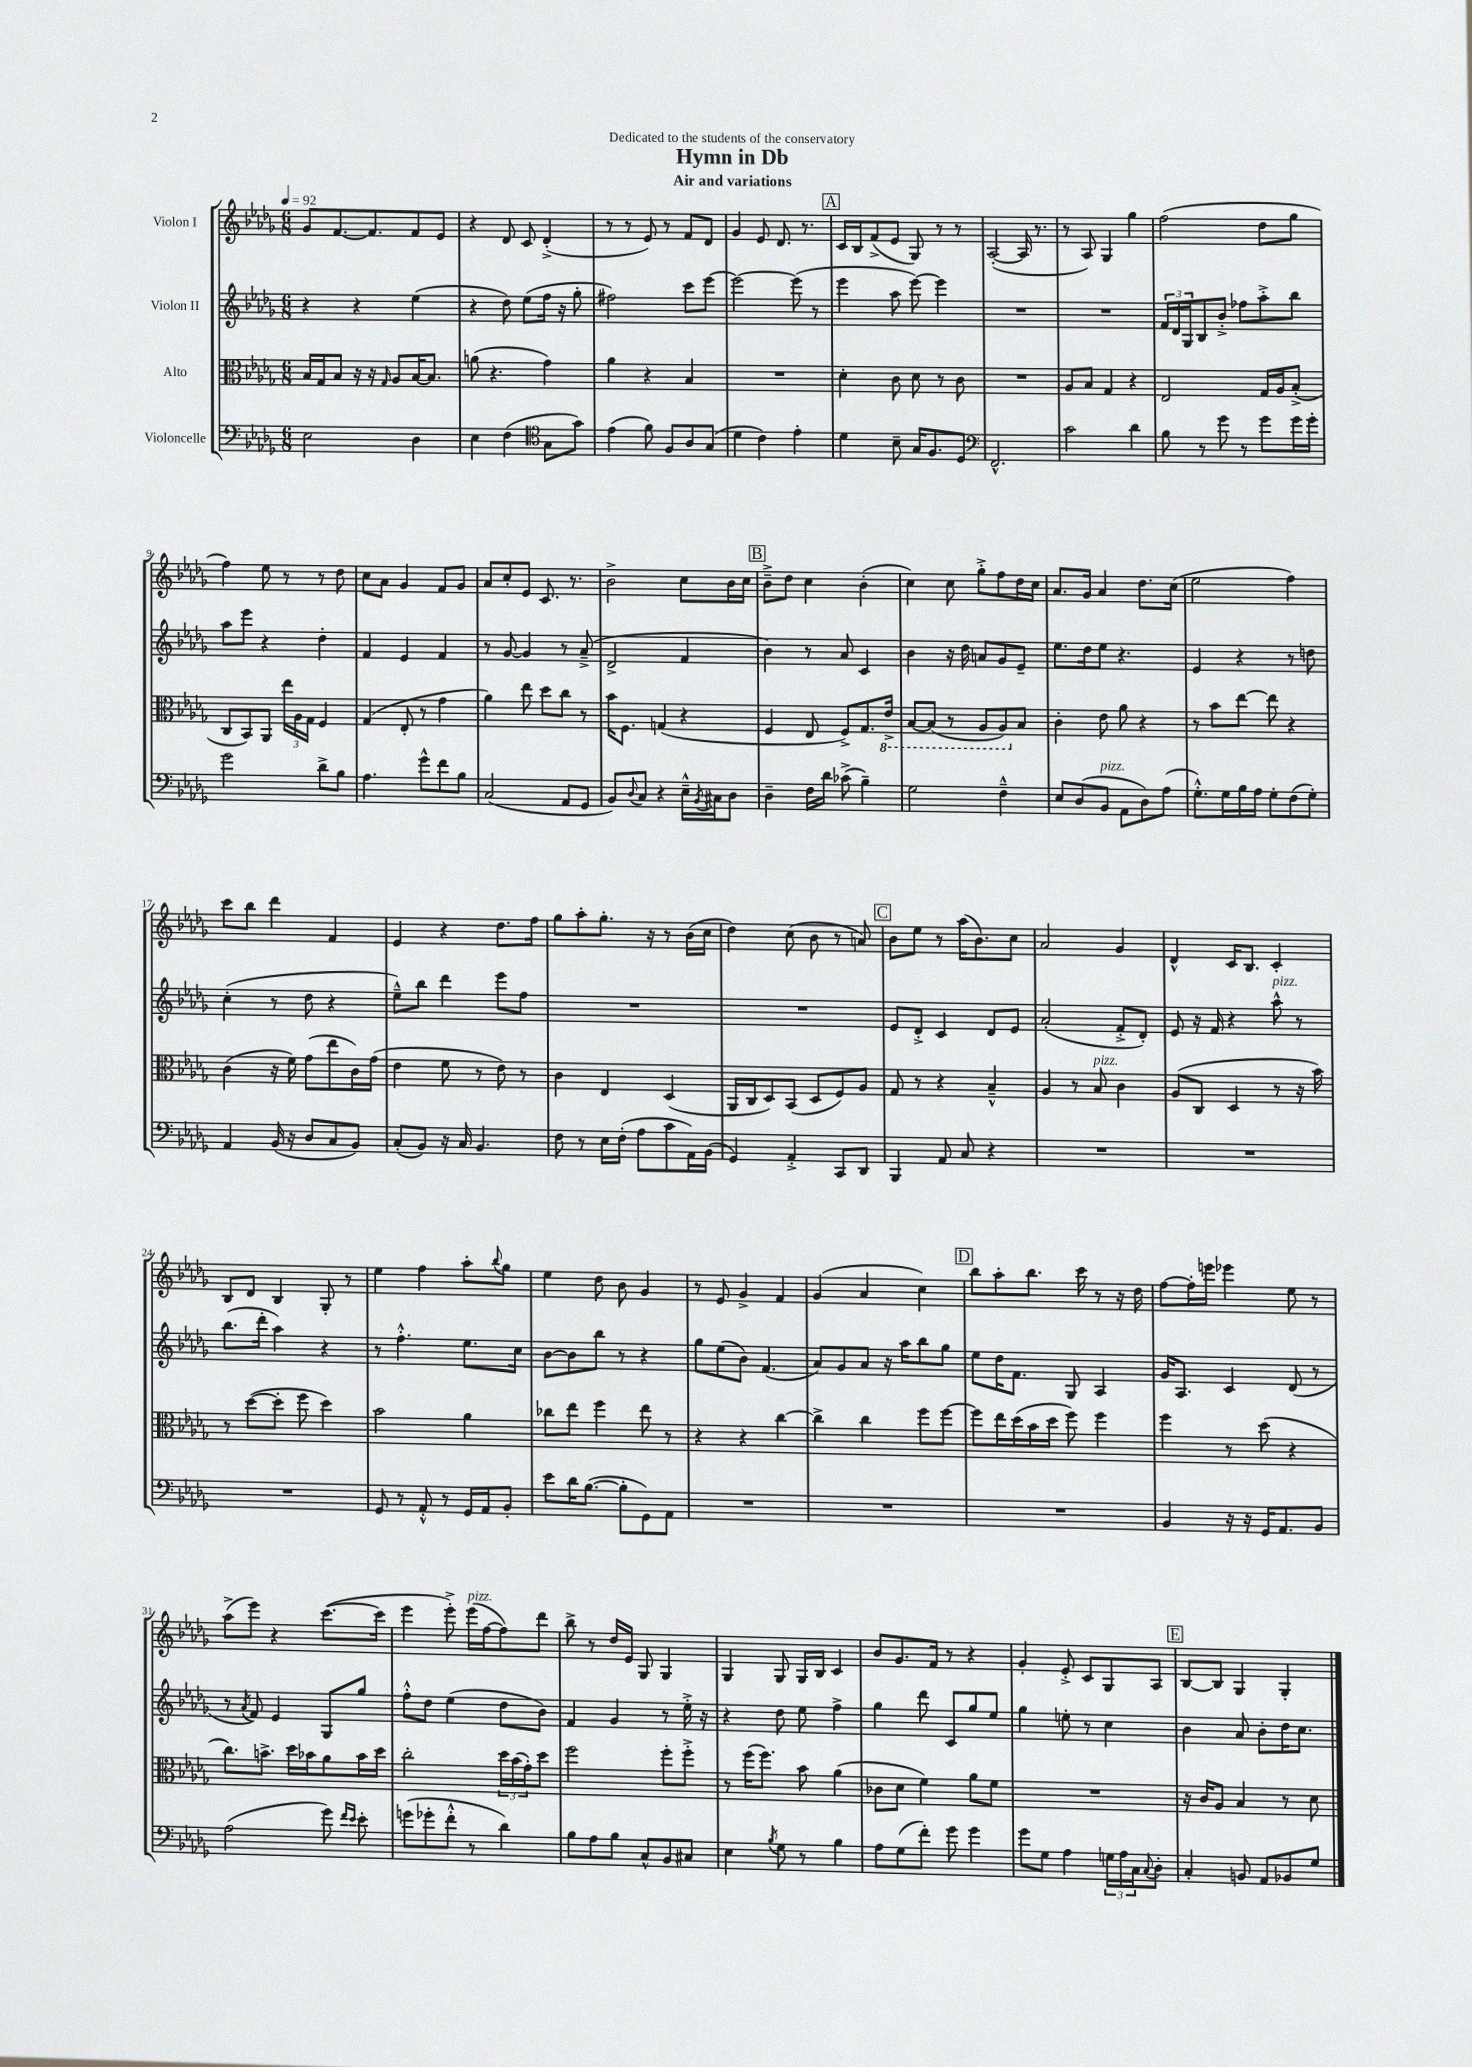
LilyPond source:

\header { title = "Hymn in Db" subtitle = "Air and variations" dedication = "Dedicated to the students of the conservatory" }
<<
\new StaffGroup <<
\new Staff = "s0" \with { instrumentName = "Violon I" } {
    \clef treble \key des \major \numericTimeSignature \time 6/8 \tempo 4 = 92
    ges'8 f'8.~ f'8. f'8 ees'8 |
    r4 des'8 c'8 des'4-.->( |
    r8 r8 ees'8) r8 f'8 des'8 |
    ges'4 ees'8 des'8. r8. |
    \mark \markup { \box "A" } c'16 bes16 f'8->( ees'8 ges8) r8 r8 |
    aes2~-.( aes16 r8. |
    r8 aes8) ges4 ges''4 |
    f''2( des''8 ges''8 |
    f''4) ees''8 r8 r8 des''8 |
    c''8 aes'8 ges'4 f'8 ges'8 |
    aes'8 c''8-. ees'8 c'8. r8. |
    bes'2-> c''8 bes'16 c''16 |
    \mark \markup { \box "B" } bes'8---> des''8 c''4 bes'4-.( |
    c''4) c''8 ges''8-.-> f''8 des''16 c''16 |
    aes'8. ges'16 aes'4 des''8. c''16( |
    ees''2 f''4) |
    c'''8 bes''8 des'''4 f'4 |
    ees'4 r4 des''8. f''16 |
    ges''8 aes''8-. ges''8.-. r16 r8 bes'16( c''16 |
    des''4) c''8( bes'8 r8 a'8) |
    \mark \markup { \box "C" } bes'8 ees''8 r8 aes''16( bes'8.) c''8 |
    aes'2 ges'4 |
    des'4-^ c'16 bes8. c'4-. |
    bes8 des'8 bes4 ges8-. r8 |
    ees''4 f''4 aes''8-. \appoggiatura { bes''8 } ges''8 |
    ees''4 des''8 bes'8 ges'4 |
    r8 ees'8 ges'4-> f'4 |
    ges'4( aes'4 c''4) |
    \mark \markup { \box "D" } bes''8 aes''8-. bes''8. c'''16 r8 r16 des''16 |
    f''8~ f''16-. e'''16 ees'''4 ees''8 r8 |
    aes''8->( ees'''8) r4 c'''8.~( c'''16 |
    ees'''4 ees'''8-.->) ees'''16^\markup { \italic "pizz." }( f''16~ f''8) des'''8 |
    bes''8-> r8 des''16 ees'16 ges8 ges4 |
    ges4 ges8 ges16 bes16 c'4 |
    bes'8 ges'8. f'16 r8 r4 |
    ges'4-. ees'8-.-> c'8 ges8 aes8 |
    \mark \markup { \box "E" } bes8~ bes8 ges4 ges4-. \bar "|." |
}
\new Staff = "s1" \with { instrumentName = "Violon II" } {
    \clef treble \key des \major \numericTimeSignature \time 6/8
    r4 r4 ees''4( |
    r4 des''8) ees''8( f''16 r16 ges''8-. |
    fis''2) c'''8 ees'''8~ |
    ees'''2~ ees'''8( r8 |
    \mark \markup { \box "A" } ees'''4 aes''8 ees'''8~) ees'''4 |
    R2. |
    R2. |
    \tuplet 3/2 { f'16 des'16 ges16 } bes8 bes'8-.-> fes''8 aes''8-.-> bes''8 |
    aes''8 ees'''8 r4 des''4-. |
    f'4 ees'4 f'4 |
    r8 ges'8~ ges'4 r8 aes'8--->( |
    des'2-> f'4 |
    \mark \markup { \box "B" } bes'4) r8 aes'8 c'4 |
    bes'4 r16 des''16 a'8 ges'8 ees'8-- |
    ees''8. des''16 ees''8 r4. |
    ees'4 r4 r8 d''8 |
    c''4-.( r8 des''8 r4 |
    ees''8---^) bes''8 des'''4 ees'''8 f''8 |
    R2. |
    R2. |
    \mark \markup { \box "C" } ees'8 des'8-.-> c'4 des'8 ees'8 |
    aes'2-.( f'8-.-> des'8-.) |
    ees'8 r16 f'16 r4 aes''8-^^\markup { \italic "pizz." } r8 |
    bes''8.( des'''16-. aes''4) r4 |
    r8 f''4.-.-^ ees''8. c''16 |
    bes'8~ bes'8 bes''8 r8 r4 |
    ges''8 ees''8( bes'8) f'4.( |
    aes'8) ges'8 aes'8 r16 aes''16 bes''8 ges''8 |
    \mark \markup { \box "D" } ees''8 des''16 f'8. ges8 aes4 |
    ges'16 aes8. c'4 des'8( r8 |
    r8 \acciaccatura { aes'8 } f'8) ees'4 ges8 ges''8 |
    f''8-.-^ des''8 ees''4( des''8 bes'8) |
    f'4 ges'4 r8 ees''16-.-> r16 |
    r4 des''8 ees''8 f''4-> |
    ges''4 des'''8 c'8 ges''8 ees''8 |
    ges''4 e''8-. r8 c''4 |
    \mark \markup { \box "E" } bes'4 aes'8 bes'8-. des''16 c''8. \bar "|." |
}
\new Staff = "s2" \with { instrumentName = "Alto" } {
    \clef alto \key des \major \numericTimeSignature \time 6/8
    bes16 ges16 bes8 r16 r16 \grace { ges16 } aes8 bes16~ bes8. |
    a'8( r4. ges'4) |
    aes'4 r4 bes4 |
    R2. |
    \mark \markup { \box "A" } des'4-. c'8 des'8 r8 c'8 |
    R2. |
    aes8 bes8 ges4 r4 |
    ees2 ges16 aes16 bes8-.->( |
    c8 bes,8) aes,8 \tuplet 3/2 { ees''16 aes16 ges16 } f4 |
    ges4( ees8-. r8 ges'4 |
    aes'4) ees''8 des''8 c''8 r8 |
    bes'16 f8. g4( r4 |
    \mark \markup { \box "B" } f4 ees8 f8->) ges8. \ottava #-1 ees16-> |
    bes,8~ bes,8( r8 aes,8 aes,8) \ottava #0 bes8 |
    c'4-. ees'8 aes'8 r4 |
    r8 bes'8 ees''8~ ees''8 r4 |
    c'4( r16 f'16) ges'8( ees''8 c'16) ges'16( |
    ees'4 f'8 r8 ees'8) r8 |
    c'4 ees4 des4( |
    aes,16 c16 des8) bes,8( des8 f8) aes8 |
    \mark \markup { \box "C" } ges8 r8 r4 bes4---^ |
    aes4 r8 bes8^\markup { \italic "pizz." } c'4 |
    aes8( c8 des4 r8 r16 bes'16) |
    r8 des''8~( des''8-. f''8 des''4) |
    bes'2 aes'4 |
    ces''8 ees''8 f''4 ees''8 r8 |
    r4 r4 c''4~ |
    c''4-> c''4 f''8 f''8~ |
    \mark \markup { \box "D" } f''8 ees''16 des''16( bes'16 des''16 f''8) f''4 |
    f''4 r8 des''8( r4 |
    c''8.) b'8.-> des''16 bes'16 aes'8 bes'16 des''16 |
    c''2-. \tuplet 3/2 { des''16 bes'16( ges'16-.) } des''8 |
    f''2 f''8-. f''8-.-> |
    r8 f''16( f''8.) bes'8 aes'4( |
    ces'8 des'8 f'4) aes'8 f'8 |
    R2. |
    \mark \markup { \box "E" } r16 c'16 aes8 bes4 r8 des'8 \bar "|." |
}
\new Staff = "s3" \with { instrumentName = "Violoncelle" } {
    \clef bass \key des \major \numericTimeSignature \time 6/8
    ees2 des4 |
    ees4 f4( \clef tenor ges8 ges'8) |
    ees'4( f'8) f8 aes8 ges8( |
    des'4 c'4) ees'4-. |
    \mark \markup { \box "A" } des'4 bes8-- ges16 f8. des8 |
    \clef bass f,2.-^ |
    c'2 des'4 |
    bes8 r8 ges'8 r8 ges'8 ges'16 ges'16-. |
    ges'2 des'8-> bes8 |
    aes4. ges'8-^ f'8 bes8 |
    c2( aes,8 ges,8 |
    bes,8) \appoggiatura { des8 } c8 r4 ees16---^ \acciaccatura { bes,8 } cis16 des8 |
    \mark \markup { \box "B" } des4-- f16 des'16 ces'8->( bes4--) |
    ges2 f4---^ |
    ees8 des8( bes,8^\markup { \italic "pizz." } aes,8 des8) aes8( |
    ges8.-.-^) ges16 bes16 aes16 ges8-. f8( ges8-.) |
    aes,4 bes,16( r16 des8 c8 bes,8) |
    c8-.( bes,8) r16 c16 bes,4. |
    f8 r8 ees16 f16-.( aes8 c'8 aes,16) bes,16( |
    ges,4) aes,4-.-> c,8 des,8 |
    \mark \markup { \box "C" } bes,,4 aes,8 c8 r4 |
    R2. |
    R2. |
    R2. |
    ges,8 r8 aes,8-.-^ r8 ges,16 aes,16 bes,8-. |
    ees'8 des'16 bes8.~( bes8-. ges,8) aes,8 |
    R2. |
    R2. |
    \mark \markup { \box "D" } R2. |
    bes,4 r16 r16 ges,16 aes,8. bes,8 |
    aes2( ges'8) \grace { f'16 ees'16 } ees'8-. |
    g'8( ges'8-. f'8-.-^ r8 des'4) |
    bes8 aes8 bes8 c8-^ bes,8 cis8 |
    ees4 \acciaccatura { bes8 } ges8 r8 bes4 |
    aes8 ges8( f'8-.) ges'8 ges'4 |
    ges'8 ges8 aes4 \tuplet 3/2 { g16 aes16 c16 } \appoggiatura { c8 } des8-. |
    \mark \markup { \box "E" } c4-. b,8 aes,8 bes,8 ges8 \bar "|." |
}
>>
>>
